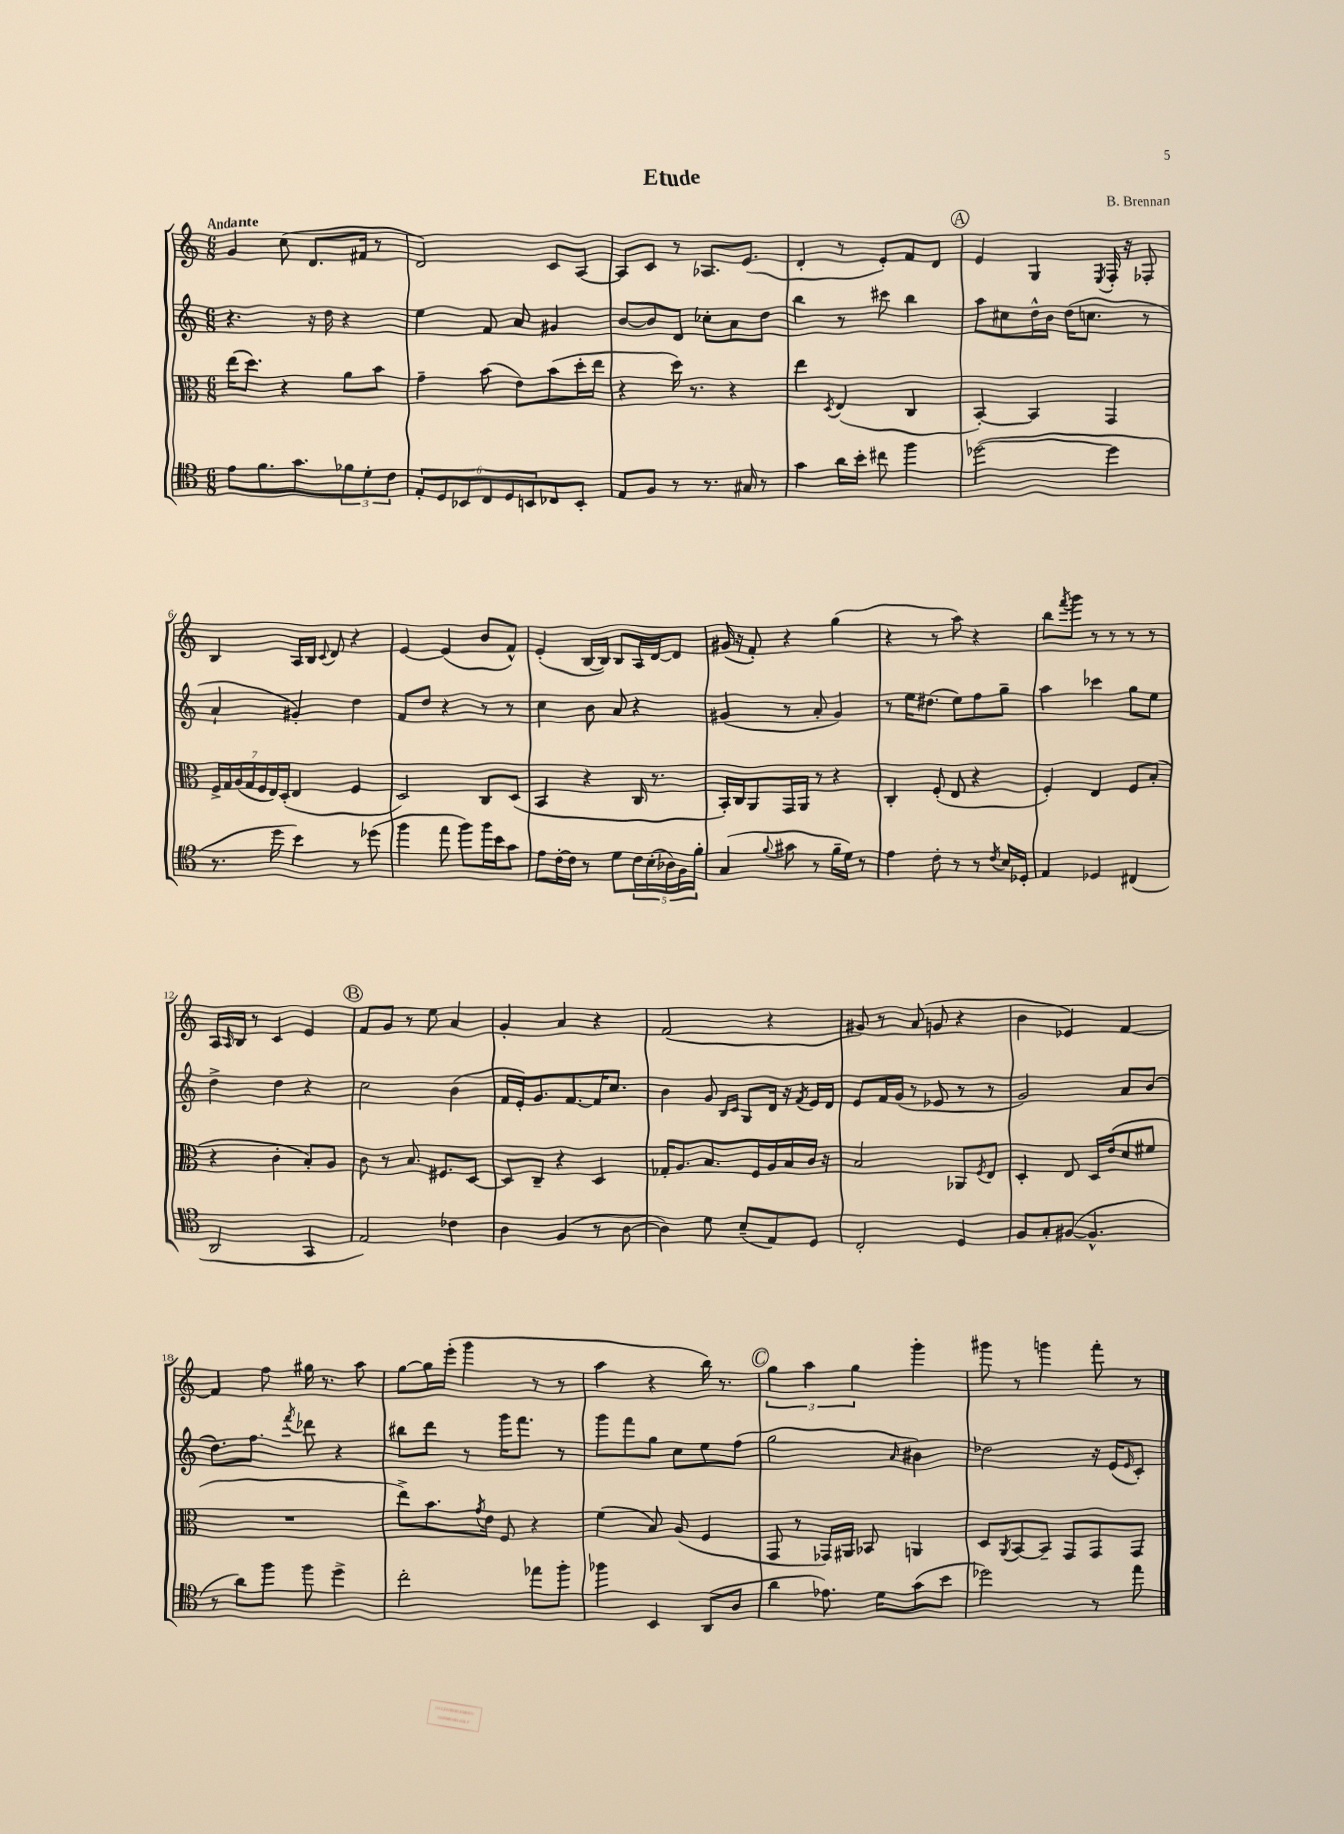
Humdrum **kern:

**kern	**kern	**kern	**kern
*part4	*part3	*part2	*part1
*staff4	*staff3	*staff2	*staff1
*clefC4	*clefC3	*clefG2	*clefG2
*k[]	*k[]	*k[]	*k[]
*M6/8	*M6/8	*M6/8	*M6/8
=1	=1	=1	=1
!	!	!	!LO:TX:a:B:t=Andante
8e\L	(16ee\KL	4.r	4g/
.	8.dd\J)	.	.
8.f\	.	.	.
.	4r	.	(8cc\
8.g\	.	.	.
.	.	16r	8.d/L
.	.	16dd\	.
12f-X\	8a\L	4r	.
.	.	.	16f#X/Jk
12d'\	.	.	.
.	8b\J	.	8r
12c\J	.	.	.
=2	=2	=2	=2
12E'/L	4g~\	4ee\	2d/)
12D/	.	.	.
12BB-X/	.	.	.
12C/	(8b\	8f/	.
12D/	.	.	.
.	8e\L)	8a/	.
12BBn/	.	.	.
8C-X/	(8b\	4g#X/	8c/L
8BB'/J	16dd'\L	.	[8A/J
.	16ee\JJ	.	.
=3	=3	=3	=3
8E/L	4r	[8b/L	8A/L]
8F/J	.	8b/]	8c/J
8r	16dd\)	8d/J	8r
.	8.r	.	.
8.r	.	8cc-X'\L	8.A-X/L
.	4r	8a\	.
16G#X/	.	.	(8.e/J
8r	.	8dd\J	.
=4	=4	=4	=4
4g\	4ee\	4bb\	4d'/
.	8qD/	.	.
16a\LL	(4E/	8r	8r
16b'\JJ	.	.	.
8cc#X\	.	8ccc#X\	8e'/L)
4ff\	4C/	4bb\	8f/
.	.	.	8d/J
!!LO:REH:place=s1:t=A
=5	=5	=5	=5
([2dd-X\	[4BB'/)	8aa\L	4e/
.	.	8cc#X\	.
.	4BB/]	16dd^^\L	4G/
.	.	16b\JJ	.
.	.	(16dd\KL	.
.	.	8.ccn\J	.
.	.	.	8qE/
4dd-\]	4GG/	.	16F'/
.	.	.	16r
.	.	8r	8F-X'/
!!LO:LB:g=z
=6	=6	=6	=6
8.r	28F^/LL	4a`/	4B/
.	28G/	.	.
.	(28A/	.	.
.	28G/	.	.
.	28F/	.	.
.	28E/)	.	.
16dd\	.	.	.
.	(28D'/JJ	.	.
4b\)	4E/	4g#X'/)	16A/LL
.	.	.	16B/JJ
.	.	.	8qqc/
.	.	.	8d/
8r	4F/	4dd\	4r
(8dd-X\	.	.	.
=7	=7	=7	=7
4ff\	2D/)	8f/L	[4e/
.	.	8dd/J	.
8ee\	.	4r	(4e/]
8ff\L)	.	.	.
16ff\L	8C/L	8r	8b/L
16b\J	.	.	.
8g\J	(8D/J	8r	8f^^/J)
=8	=8	=8	=8
8e\L	4BB/	4cc\	(4e'/
[16c'\L	.	.	.
16c\JJ]	.	.	.
8r	4r	8b\	[16B/LL
.	.	.	16B/JJ])
8d\L	.	8a/	8B/L
20c\L	16C/	4r	16A/L
(20B'\	.	.	.
.	8.r	.	[16d/J
20A-X\)	.	.	.
.	.	.	8d/J]
20F\	.	.	.
20f'\JJ	.	.	.
=9	=9	=9	=9
(4G/	16BB'/LL)	(4g#X/	(16g#X/
.	16C/J	.	16r
.	8AA/	.	8f'/)
8qqf/	.	.	.
8g#X\	16GG/L	8r	4r
.	16AA/JJ	.	.
8r	8r	8a'/	.
16f~\LL	4r	4g#/)	(4gg\
16d\JJ)	.	.	.
8r	.	.	.
=10	=10	=10	=10
4e\	4C'/	8r	4r
.	.	16ee\KL	.
.	.	(8.dd#X\J	.
8c'\	(8F'/	.	8r
8r	8E/	8ee\L)	8aa\)
8r	4r	8ff\	4r
8qc/	.	.	.
16B/LL	.	8gg~\J	.
16D-X'/JJ	.	.	.
=11	=11	=11	=11
4E/	4F'/)	4aa\	8bb\L
.	.	.	8qfff/
.	.	.	8ggg\J
4D-X/	4E/	4ccc-X\	8r
.	.	.	8r
(4C#X/	8F/L	8gg\L	8r
.	(8B'/J	8ee\J	8r
!!LO:LB:g=z
=12	=12	=12	=12
2AA/	4r	4dd^\	16A/LL
.	.	.	16qqA/
.	.	.	16B/JJ
.	.	.	8r
.	4c'\	4dd\	4c/
4GG/	8B'/L)	4r	4e/
.	8A/J	.	.
!!LO:REH:place=s1:t=B
=13	=13	=13	=13
2E/)	8c\	2cc\	8f/L
.	8r	.	8g/J
.	8.B/	.	8r
.	.	.	8ee\
.	8.F#X/L	.	.
4c-X\	.	(4b\	4a/
.	[8D/J	.	.
=14	=14	=14	=14
4A\	8D/L]	16f/LL	4g'/
.	.	16e'/J)	.
.	8C~/J	8.g/	.
(4F/	4r	.	4a/
.	.	[8.f/	.
8r	4D/	16f/K]	4r
.	.	8.cc/J	.
[8A\	.	.	.
=15	=15	=15	=15
4A\])	16G-X'/KL	4b\	(2f/
.	8.A/	.	.
8d\	8.B/	8g/	.
.	.	16qqB/LL	.
.	.	16qqc/JJ	.
(8B~/L	.	8G/L	.
.	16F/L	.	.
8E/)	16A/	16d/Jk	4r
.	16B/	16r	.
.	.	8qf/	.
8D/J	16c/JJ	16e/LL	.
.	16r	16d/JJ	.
=16	=16	=16	=16
2C'/	2B/	8e/L	8g#X/)
.	.	16f/L	8r
.	.	(16g/JJ	.
.	.	8r	(8a/
.	.	8e-X/	8gn/
4D/	8AA-X/L	8r	4r
.	8qF/	.	.
.	8E/J	8r	.
=17	=17	=17	=17
8F/L	4D'/	2g/)	4b\
8G'/	.	.	.
([8F#X/J	8E/	.	4e-X/)
4.F#^^/]	16D/LL	.	.
.	(16e/J	.	.
.	8d/	8a/L	[4f/
.	8f#X/J	(8b/J	.
!!LO:LB:g=z
=18	=18	=18	=18
8r	2.r	8.dd\L)	4f/]
8a\L)	.	.	.
.	.	8.ff\J	.
8ff\J	.	.	8ff\
.	.	8qfff/	.
8ff\	.	8ddd-X\	16gg#X\
.	.	.	8.r
4dd^\	.	4r	.
.	.	.	8aa\
=19	=19	=19	=19
2cc'\	8ee^\L)	8bb#X\L	[8gg\L
.	8.b\	8ddd\J	16gg\L]
.	.	.	(16eee'\JJ
.	.	8r	4ggg\
.	8qg/	.	.
.	16e\Jk	.	.
.	8F/	16ggg\KL	.
.	.	8.fff\J	.
8ee-X\L	4r	.	8r
8ff'\J	.	8r	8r
=20	=20	=20	=20
4ff-X\	(4f\	8ggg\L	4aa\
.	.	8fff\	.
4BB/	8B/)	8gg\J	4r
.	(8A/	8cc\L	.
(8AA/L	4F/	8ee\	16bb\)
.	.	.	8.r
8A/J	.	(8ff\J	.
!!LO:REH:place=s1:t=C
=21	=21	=21	=21
4a\	8GG/	2gg\	6gg\
.	8r	.	.
.	.	.	6aa\
8.e-X\)	16GG-X/LL)	.	.
.	16AA#X/JJ	.	.
.	.	.	6gg\
.	8BB-X/	.	.
16d\KL	.	.	.
.	.	16qqa/	.
(8g\	4AAn/	4b#X\)	4ggg'\
8b\J	.	.	.
=22	=22	=22	=22
2dd-X\)	8D/L	2dd-X\	8ggg#X\
.	8qAA/	.	.
.	[8BB/	.	8r
.	8BB~/J]	.	4gggn\
.	8GG/L	.	.
8r	8GG/	16r	8fff'\
.	.	(16e/KL	.
.	.	16qqe/	.
8ee\	8GG/J	8c'/J)	8r
==	==	==	==
*-	*-	*-	*-
